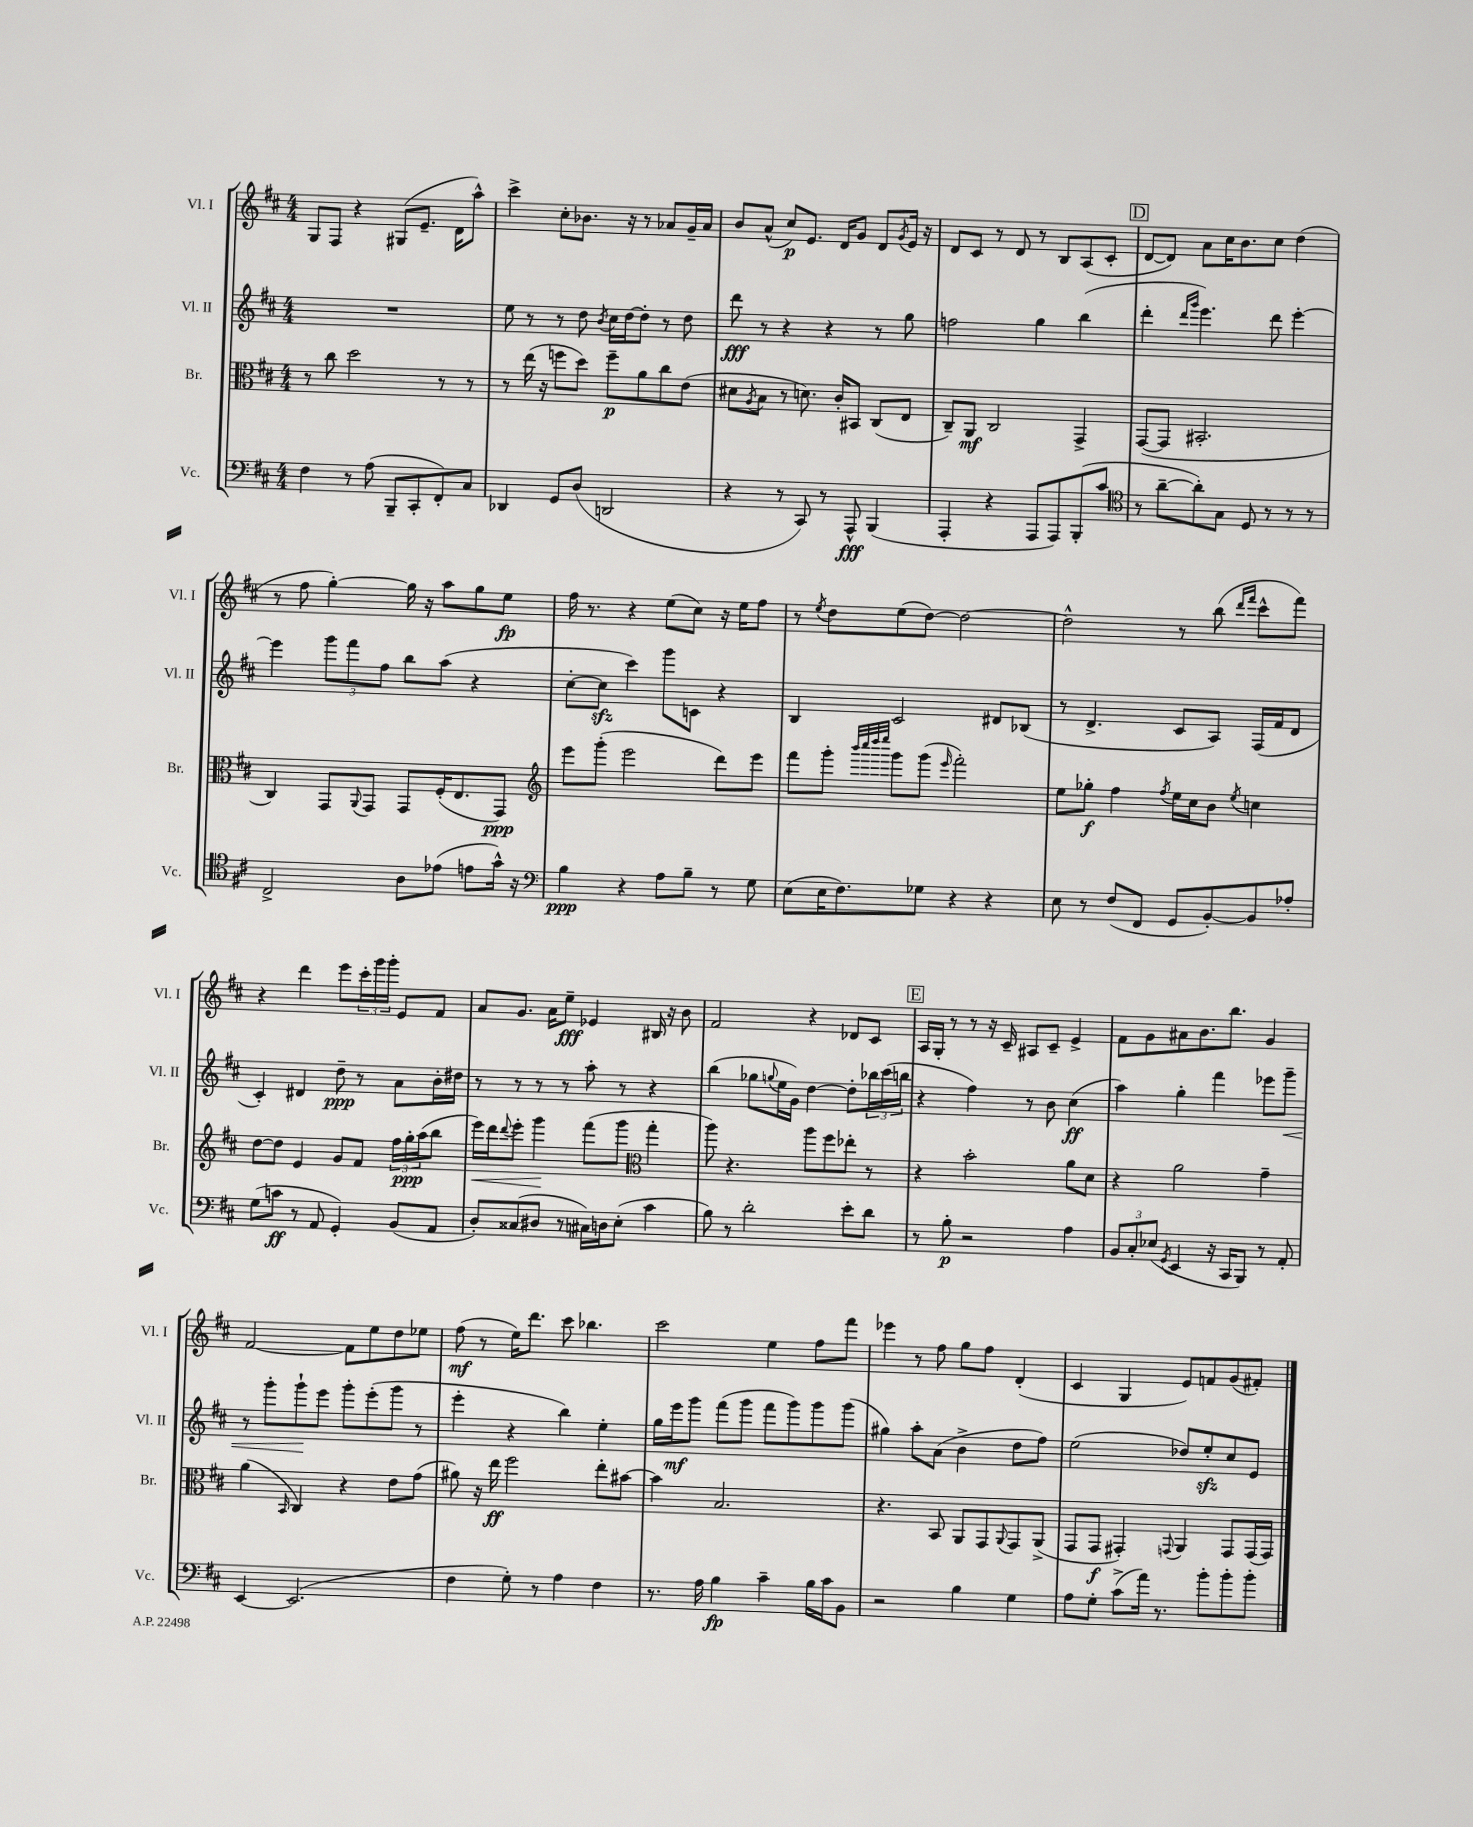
<<
\new StaffGroup <<
\new Staff = "s0" \with { instrumentName = "Vl. I" shortInstrumentName = "Vl. I" } {
    \clef treble \key d \major \numericTimeSignature \time 4/4
    g8 fis8 r4 gis8( e'8.-- d'16 a''8-^) |
    cis'''4-> cis''8-. bes'8. r16 r8 aes'8 g'16-- aes'16 |
    b'8 a'8-^( cis''8\p) e'8. d'16 g'8 d'8 \acciaccatura { g'8 } e'16 r16 |
    d'8 cis'8 r8 d'8 r8 b8 a8( cis'8-. |
    \mark \markup { \box "D" } d'8~ d'8) a'8 cis''16 b'8. cis''8 d''4( |
    r8 fis''8 g''4~-.) g''16 r16 a''8 g''8 e''8\fp |
    fis''16 r8. r4 e''8( cis''8) r16 e''16 fis''8 |
    r8 \acciaccatura { e''8 } d''8 e''8( d''8~) d''2~ |
    d''2-^ r8 b''8( \grace { d'''16 fis'''16 } cis'''8-^ fis'''8) |
    r4 d'''4 e'''8 \tuplet 3/2 { cis'''16-. g'''16 g'''16-. } e'8 fis'8 |
    a'8 g'8. a'16 e''8--\fff ees'4 bis16 r16 b'8 |
    fis'2 r4 des'8 cis'8 |
    \mark \markup { \box "E" } a16 g16-. r8 r8 r16 cis'16-- ais8 cis'8-- e'4-> |
    fis'8 g'8 ais'8 b'8. b''8. g'4 |
    fis'2~ fis'8 e''8 d''8 ees''8 |
    fis''8\mf( r8 e''16) d'''8. cis'''8 bes''4. |
    cis'''2 e''4 fis''8 fis'''8 |
    ees'''4 r8 fis''8 g''8 fis''8 d'4-.( |
    cis'4 g4 e'8) f'8 g'8( fis'8-.) \bar "|." |
}
\new Staff = "s1" \with { instrumentName = "Vl. II" shortInstrumentName = "Vl. II" } {
    \clef treble \key d \major \numericTimeSignature \time 4/4
    R1 |
    e''8 r8 r8 d''8 \acciaccatura { b'8 } cis''16 d''16~ d''8-. r8 d''8 |
    d'''8\fff r8 r4 r4 r8 g''8 |
    f''2 g''4 b''4( |
    \mark \markup { \box "D" } d'''4-. \grace { d'''16 g'''16 } e'''4.) d'''8 e'''4~-. |
    e'''4 \tuplet 3/2 { g'''8 fis'''8 fis''8 } b''8 a''8( r4 |
    cis''8~-. cis''8\sfz cis'''4) g'''8 c'8 r4 |
    b4 cis'2 dis'8 bes8( |
    r8 d'4.-> cis'8 a8) fis16( fis'16 d'8 |
    cis'4-.) dis'4 d''8--\ppp r8 a'8 b'16-. dis''16 |
    r8 r8 r8 r8 a''8-. r8 r4 |
    b''4( ges''8 \appoggiatura { g''8 } e''16 g'16) d''4~ d''8-. \tuplet 3/2 { bes''16 cis'''16( b''16 } |
    \mark \markup { \box "E" } r4 fis''4) r8 b'8 cis''4\ff( |
    a''4) g''4-. fis'''4 ees'''8 g'''8--\< |
    r8 g'''8-. g'''8-!\! e'''8 g'''8-. e'''8-.( g'''8 r8 |
    e'''4-. r4 b''4) e''4-. |
    g''16 e'''16\mf g'''8 fis'''8( g'''8 fis'''8 g'''8) g'''8 g'''8( |
    gis''4) a''8-. a'8( b'4-> d''8 fis''8) |
    e''2( des''8) e''8-.\sfz cis''8 e'8 \bar "|." |
}
\new Staff = "s2" \with { instrumentName = "Br." shortInstrumentName = "Br." } {
    \clef alto \key d \major \numericTimeSignature \time 4/4
    r8 cis''8 d''2 r8 r8 |
    r8 e''16( r16 f''8 d''8) f''8--\p a'8 cis''8 e'8( |
    dis'8 \acciaccatura { a8 } b8 r8 d'8.) cis'16-. bis,8 cis8( e8 |
    cis8--) a,8\mf cis2 g,4-> |
    \mark \markup { \box "D" } g,8~( g,8 bis,2.-. |
    cis4) g,8 \appoggiatura { a,8 } g,8 g,8 fis16-.( e8. g,8\ppp) |
    \clef treble e'''8 g'''8-.( e'''2 d'''8) e'''8 |
    fis'''8 g'''8-. \grace { b'''32 cis''''32 d''''32 e''''32 } g'''8 g'''8( \grace { e'''16 } fis'''2-.) |
    e''8 ges''8-.\f fis''4 \acciaccatura { fis''8 } e''16 cis''16 b'8 \acciaccatura { e''8 } c''4 |
    d''8~ d''8 e'4 g'8 fis'8 \tuplet 3/2 { fis''16 g''16-.\ppp a''16( } b''8 |
    e'''16\<) d'''16 \appoggiatura { d'''8 } e'''8-. g'''4\! fis'''8( g'''8 \clef alto g''4-. |
    a''8) r4. a''8 fis''8 ees''8-. r8 |
    \mark \markup { \box "E" } r4 b'2-. a'8 d'8 |
    r4 a'2 g'4-- |
    a'4( \grace { b,16 } cis4) r4 e'8 g'8( |
    ais'8) r16 e''16\ff fis''2 e''8-. bis'8~ |
    bis'4 b2. |
    r4. b,8 a,8 g,8 \appoggiatura { a,8 } g,8 a,8->( |
    g,8 g,8\f gis,4-.) \appoggiatura { g,8 } a,4 g,8 g,16( g,16) \bar "|." |
}
\new Staff = "s3" \with { instrumentName = "Vc." shortInstrumentName = "Vc." } {
    \clef bass \key d \major \numericTimeSignature \time 4/4
    fis4 r8 a8( b,,8-- cis,8-. fis,8-.) cis8 |
    des,4 g,8 d8( d,2 |
    r4 r8 cis,8) r8 a,,8-^\fff b,,4( |
    a,,4-. r4 a,,8 a,,8) b,,8-.( cis'8 |
    \mark \markup { \box "D" } \clef tenor r8 a'8~-- a'8-.) g8 d8 r8 r8 r8 |
    cis2-> a8 ees'8( e'8 g'16-^) r16 |
    \clef bass b4\ppp r4 a8 b8-- r8 g8 |
    e8( e16 fis8.) ges8 r4 r4 |
    e8 r8 fis8( fis,8 g,8 b,8~-.) b,8 aes8-. |
    g8( c'8\ff r8 a,8 g,4-.) b,8( a,8 |
    d8-.) cisis8( dis8 r8 cis16) d16 e8-.( cis'4 |
    b8) r8 d'2-. e'8-. d'8 |
    \mark \markup { \box "E" } r8 b8-.\p r2 a4 |
    \tuplet 3/2 { b,8 cis8-. ees8( } \acciaccatura { g,8 } e,4 r16 cis,16 b,,8) r8 a,8-. |
    e,4~ e,2.( |
    fis4 g8-.) r8 a4 fis4 |
    r8. a16 b4\fp cis'4-- b16 cis'16 b,8 |
    r2 b4 g4 |
    a8 g8-. cis'8->( a'16) r8. b'8-. b'8-. b'8-. \bar "|." |
}
>>
>>
\layout { \context { \Score \remove "Bar_number_engraver" } }
